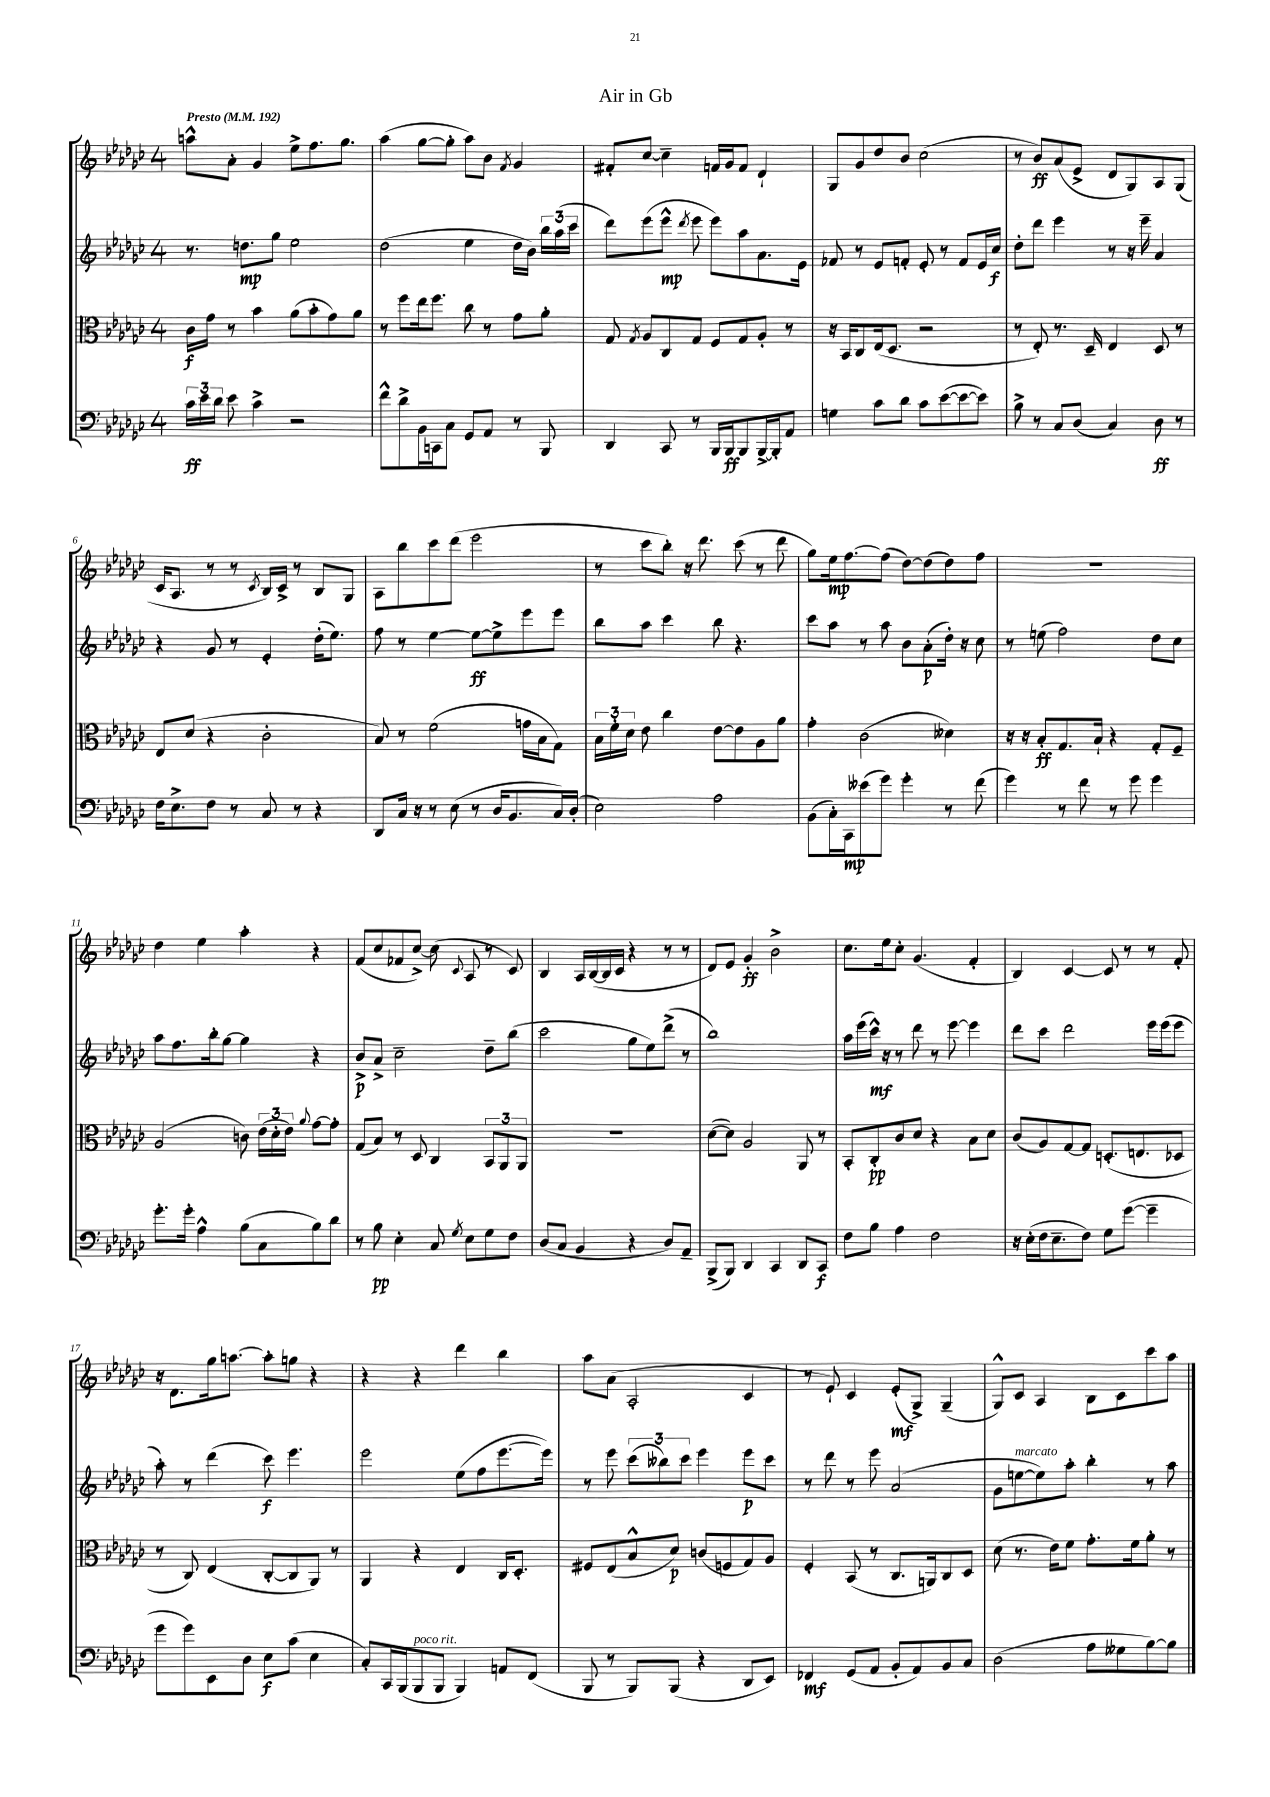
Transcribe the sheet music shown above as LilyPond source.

\header { title = "Air in Gb" }
<<
\new StaffGroup <<
\new Staff = "s0" {
    \clef treble \key ges \major \once \override Staff.TimeSignature.style = #'single-digit \time 4/4 \tempo "Presto" 4 = 192
    \autoBeamOff a''8[-^ aes'8]-. ges'4 ees''8[-> f''8. ges''8.] |
    aes''4( ges''8[~ ges''8]-. aes''8[) bes'8] \acciaccatura { f'8 } ges'4 |
    fis'8[-. ces''8]~ ces''4-- f'16[ ges'16 f'8] des'4-! |
    ges8[ ges'8 des''8 bes'8] ces''2( |
    r8 bes'8[\ff) aes'8( ees'8]-> des'8[ ges8) aes8 ges8]( |
    ces'16[ aes8.] r8 r8 \acciaccatura { ces'8 } bes16[) ces'16]-> r8 bes8[ ges8] |
    aes8[ bes''8 ces'''8 des'''8]( ees'''2 |
    r8 ces'''8[ bes''8]-.) r16 des'''8. ces'''8( r8 des'''8 |
    ges''8[) ees''16\mp f''8.~ f''8]( des''8[~) des''8( des''8) f''8] |
    R1 |
    des''4 ees''4 aes''4-. r4 |
    f'8[( ces''8 fes'8 ces''8]~->) ces''8( \appoggiatura { ces'8 } aes8 r8 ces'8) |
    bes4 aes16[ bes16~( bes16 ces'16] r4 r8 r8 |
    des'8[) ees'8] ges'4-.\ff bes'2-> |
    ces''8.[ ees''16 ces''8]-. ges'4.( f'4-. |
    bes4) ces'4~ ces'8 r8 r8 f'8-. |
    r16 des'8.[ ges''16 a''8.]~ a''8[-. g''8] r4 |
    r4 r4 des'''4 bes''4 |
    aes''8[ aes'8]( aes2-. ces'4 |
    r8 ees'8-!) ces'4 ees'8[-.\mf( ges8]->) ges4--( |
    ges8[-^) ces'8] aes4 bes8[ ces'8 ces'''8 aes''8] \bar "|." |
}
\new Staff = "s1" {
    \clef treble \key ges \major \once \override Staff.TimeSignature.style = #'single-digit \time 4/4
    \autoBeamOff r8. d''8.[\mp ges''8] ees''2 |
    des''2( ees''4 des''16[ bes'16]) \tuplet 3/2 { bes''16[ aes''16( ces'''16] } |
    des'''8[) ees'''8( ees'''8]-^\mp \acciaccatura { des'''8 } ees'''8 ees'''8[) aes''8 aes'8. ees'16] |
    fes'8 r8 ees'8[ f'8]-. ees'8-. r8 f'8[ ees'16 ces''16]\f |
    des''8[-. des'''8] ees'''4 r8 r16 ees'''16-- aes'4 |
    r4 ges'8 r8 ees'4-. des''16[-.( ees''8.]) |
    f''8 r8 ees''4~ ees''8[~\ff ees''8-> ees'''8 ees'''8] |
    bes''8[ aes''8] ces'''4 bes''8 r4. |
    ces'''8[ aes''8] r8 aes''8 bes'8[ aes'8-.\p( des''16]-.) r16 ces''8 |
    r8 e''8( f''2) des''8[ ces''8] |
    aes''8[ f''8. bes''16-. ges''8]~ ges''4 r4 |
    bes'8[->\p aes'8]-> ces''2-- des''8[-- bes''8]( |
    ces'''2 ges''8[ ees''8) des'''8]->( r8 |
    bes''1) |
    aes''16[ ees'''16( ces'''16]-^\mf) r16 r8 des'''8 r8 ees'''8~ ees'''4 |
    des'''8[ ces'''8] des'''2 ees'''16[ ees'''16( ees'''8] |
    aes''8-.) r8 des'''4( ces'''8\f) ees'''4. |
    ees'''2 ees''8[( f''8 ees'''8.~ ees'''16]) |
    r8 ees'''8 \tuplet 3/2 { ces'''8[( beses''8) ces'''8] } ees'''4 ees'''8[\p ces'''8] |
    r8 des'''8 r8 ees'''8 aes'2( |
    ges'8[ e''8~^\markup { \italic "marcato" } e''8) aes''8]-. bes''4-. r8 aes''8 \bar "|." |
}
\new Staff = "s2" {
    \clef alto \key ges \major \once \override Staff.TimeSignature.style = #'single-digit \time 4/4
    \autoBeamOff ces'16[\f ges'16] r8 bes'4 aes'8[( bes'8-. ges'8) aes'8] |
    r8 f''8[ ees''16 f''8.] ces''8 r8 ges'8[ aes'8]-. |
    ges8 \acciaccatura { ges8 } aes8[ ces8 ges8] f8[ ges8 aes8]-. r8 |
    r16 bes,16[ ces8 ees16( des8.] r2 |
    r8 ees8-.) r8. des16-- ees4 des8 r8 |
    ees8[ des'8]( r4 ces'2-. |
    bes8) r8 f'2( g'16[ bes16 ges8]) |
    \tuplet 3/2 { bes16[ f'16-. des'16] } ees'8 ces''4 ees'8[~ ees'8 aes8 aes'8] |
    ges'4-. ces'2( deses'4) |
    r16 r16 bes8[-.\ff ges8. bes16]-! r4 ges8[-. f8]-- |
    aes2( c'8) \tuplet 3/2 { ees'16[( des'16-. ees'16]) } \appoggiatura { aes'8 } ges'8[~ ges'8]-. |
    ges8[( bes8]) r8 des8 ces4 \tuplet 3/2 { bes,8[ aes,8 aes,8] } |
    R1 |
    des'8[~( des'8]) aes2 aes,8 r8 |
    bes,8[-. ces8-.\pp ces'8 des'8] r4 bes8[ des'8] |
    ces'8[( aes8) ges8~ ges8] d8.[-.( e8. des8] |
    r8 ces8) ees4( ces8[~-. ces8 aes,8]) r8 |
    aes,4 r4 ees4 ces16[ des8.]-. |
    fis8[ ees8( bes8-^ des'8]\p) c'8[( f8 ges8) aes8] |
    f4-. bes,8( r8 ces8.[ a,16) ces8 des8] |
    des'8( r8. ees'16[) f'8] ges'8.[-. f'16 aes'8]-. r8 \bar "|." |
}
\new Staff = "s3" {
    \clef bass \key ges \major \once \override Staff.TimeSignature.style = #'single-digit \time 4/4
    \autoBeamOff \tuplet 3/2 { ces'16[\ff ees'16 des'16] } ees'8 ces'4-> r2 |
    f'8[-^ des'8-> bes,16 c,16 ces8] ges,8[ aes,8] r8 bes,,8 |
    des,4 ces,8 r8 bes,,16[ bes,,16\ff bes,,8 bes,,16~-> bes,,16-. aes,8] |
    g4 ces'8[ des'8] ces'8[ ees'8~( ees'8~ ees'8]) |
    bes8-> r8 ces8[ des8]( ces4) des8\ff r8 |
    f16[ ees8.-> f8] r8 ces8 r8 r4 |
    des,8[ ces16] r16 r8 ees8( r8 des16[ bes,8. ces16) des16]-.( |
    ees2) aes2 |
    bes,8[( ces16-.) ces,16\mp eeses'8( ges'8]) ges'4-. r8 f'8( |
    ges'4) r8 f'8 r8 ges'8 ges'4 |
    ges'8.[-. ges'16]-. aes4-^ bes8[( ces8 bes8) des'8] |
    r8 bes8\pp ees4-. ces8 \acciaccatura { ges8 } ees8[ ges8 f8] |
    des8[( ces8] bes,4 r4 des8[) aes,8]-- |
    bes,,8[->( bes,,8]) des,4 ces,4 des,8[ ces,8]\f |
    f8[ bes8] aes4 f2 |
    r16 ees16[-.( f16 ees8.-- f8]) ges8[ ges'8]~( ges'4-- |
    ges'8[ ges'8) ees,8 des8] ees8[\f ces'8]( ees4 |
    ces8[-.) ces,16 bes,,16( bes,,8^\markup { \italic "poco rit." } bes,,8] bes,,4) a,8[ f,8]( |
    bes,,8 r8 bes,,8[) bes,,8]( r4 des,8[ ees,8]) |
    fes,4\mf ges,8[( aes,8] bes,8[-. aes,8) bes,8 ces8] |
    des2( aes8[ geses8 bes8~) bes8] \bar "|." |
}
>>
>>
